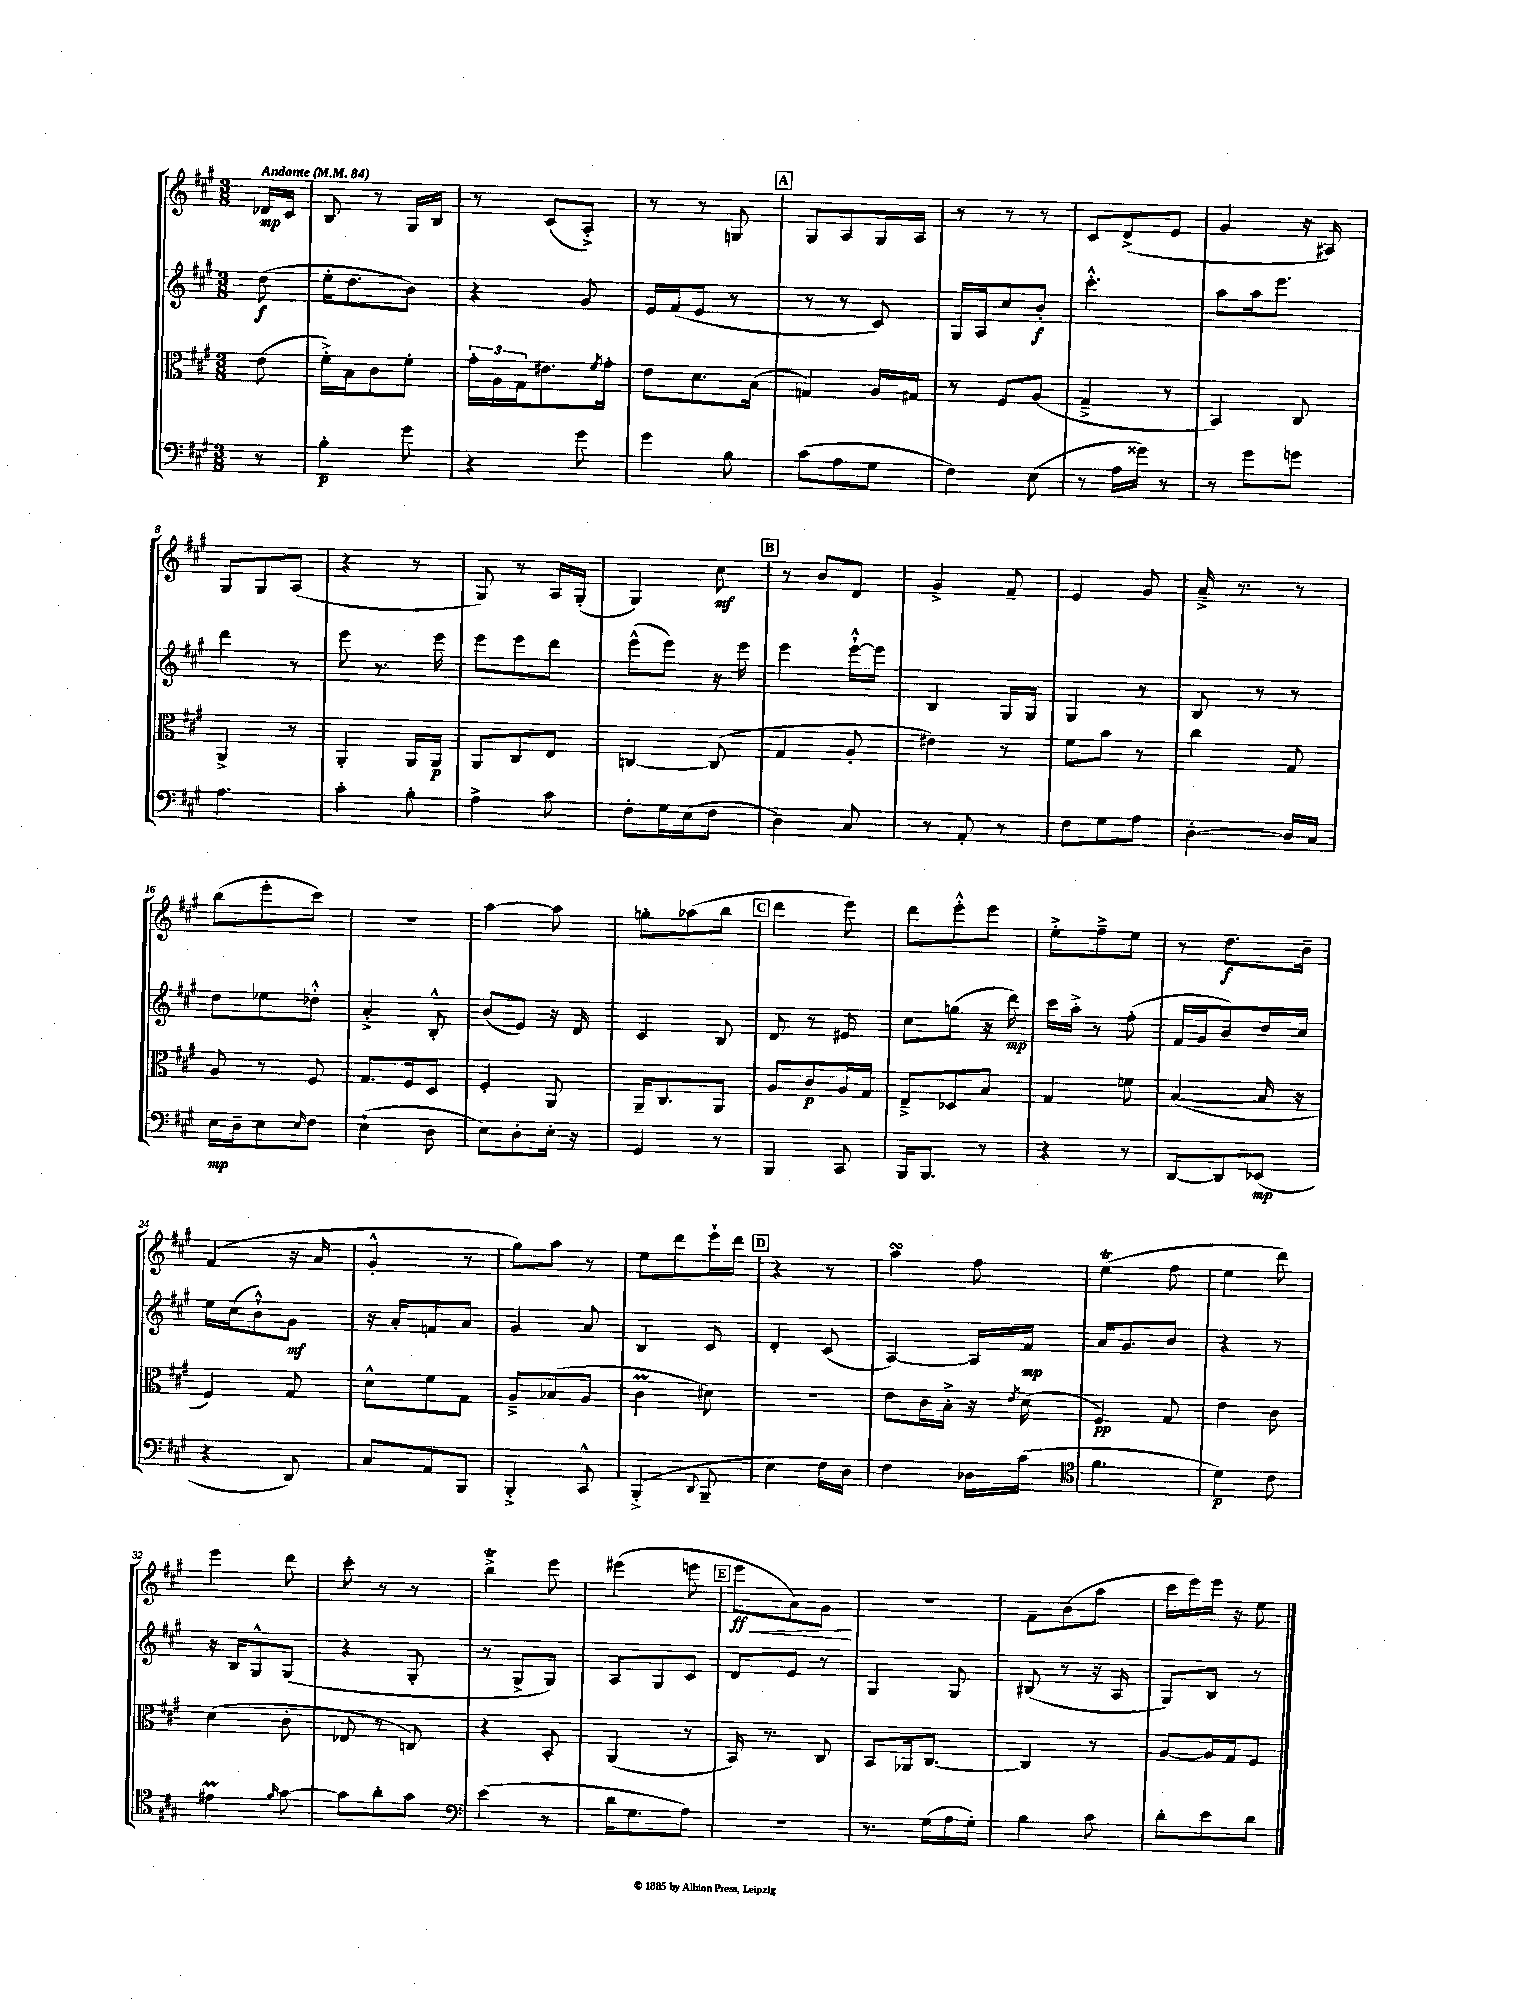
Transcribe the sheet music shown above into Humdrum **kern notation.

**kern	**dynam	**kern	**dynam	**kern	**dynam	**kern	**dynam
*part4	*part4	*part3	*part3	*part2	*part2	*part1	*part1
*staff4	*staff4	*staff3	*staff3	*staff2	*staff2	*staff1	*staff1
*clefF4	*	*clefC3	*	*clefG2	*	*clefG2	*
*k[f#c#g#]	*	*k[f#c#g#]	*	*k[f#c#g#]	*	*k[f#c#g#]	*
*M3/8	*	*M3/8	*	*M3/8	*	*M3/8	*
*MM84	*	*MM84	*	*MM84	*	*MM84	*
=	=	=	=	=	=	=	=
!	!	!	!	!	!	!LO:TX:a:B:t=Andante	!
8r	.	(8e\	.	(8dd\	f	16d-X/LL	mp
.	.	.	.	.	.	16c#/JJ	.
=1	=1	=1	=1	=1	=1	=1	=1
4B'\	p	16f#'^\LL)	.	16ee'\KL	.	8B/	.
.	.	16B\J	.	8.dd\	.	.	.
.	.	8c#\	.	.	.	8r	.
8g#\	.	8f#'\J	.	8b\J)	.	16G#/LL	.
.	.	.	.	.	.	16B/JJ	.
=2	=2	=2	=2	=2	=2	=2	=2
4r	.	24g#'\LL	.	4r	.	8r	.
.	.	24A\	.	.	.	.	.
.	.	24G#\J	.	.	.	.	.
.	.	8.e#X\	.	.	.	(8c#/L	.
8g#\	.	.	.	8g#/	.	8A'^/J)	.
.	.	8qf#/	.	.	.	.	.
.	.	16g#'\Jk	.	.	.	.	.
=3	=3	=3	=3	=3	=3	=3	=3
4g#\	.	8e\L	.	16e/LL	.	8r	.
.	.	.	.	(16f#/J	.	.	.
.	.	8.d\	.	8e/J	.	8r	.
8B\	.	.	.	8r	.	8Gn/	.
.	.	(16B\Jk	.	.	.	.	.
!!LO:REH:place=s1:t=A
=4	=4	=4	=4	=4	=4	=4	=4
(8c#\L	.	4Gn/)	.	8r	.	8G#/L	.
8A\	.	.	.	8r	.	8A/	.
8G#\J	.	16A/LL	.	8c#/)	.	16G#/L	.
.	.	16G#X/JJ	.	.	.	16A/JJ	.
=5	=5	=5	=5	=5	=5	=5	=5
4F#\)	.	8r	.	16G#/LL	.	8r	.
.	.	.	.	16A/J	.	.	.
.	.	8F#/L	.	8cc#/	.	8r	.
(8E\	.	(8A/J	.	8b'/J	f	8r	.
=6	=6	=6	=6	=6	=6	=6	=6
8r	.	4G#~^/	.	4.ccc#'^^\	.	8c#/L	.
16A\LL	.	.	.	.	.	(8d^/	.
16g##X\JJ)	.	.	.	.	.	.	.
8r	.	8r	.	.	.	8e/J	.
=7	=7	=7	=7	=7	=7	=7	=7
8r	.	4BB/)	.	8aa\L	.	4g#/	.
8g#\L	.	.	.	16aa\k	.	.	.
.	.	.	.	8.eee\J	.	.	.
8gn\J	.	8C#/	.	.	.	16r	.
.	.	.	.	.	.	16A#X/)	.
!!LO:LB:g=z
=8	=8	=8	=8	=8	=8	=8	=8
4.A\	.	4AA^/	.	4ddd\	.	8G#/L	.
.	.	.	.	.	.	8G#/	.
.	.	8r	.	8r	.	(8A/J	.
=9	=9	=9	=9	=9	=9	=9	=9
4c#'\	.	4AA'/	.	8eee\	.	4r	.
.	.	.	.	8.r	.	.	.
8B'\	.	16AA/LL	.	.	.	8r	.
.	.	16AA/JJ	p	16eee\	.	.	.
=10	=10	=10	=10	=10	=10	=10	=10
4A^\	.	8AA/L	.	8eee\L	.	8G#/)	.
.	.	8C#/	.	8eee\	.	8r	.
8c#\	.	8E/J	.	8ddd\J	.	16A/LL	.
.	.	.	.	.	.	(16G#'/JJ	.
=11	=11	=11	=11	=11	=11	=11	=11
8F#'\L	.	[4Cn/	.	(8eee^^\L	.	4G#/)	.
16G#\L	.	.	.	8eee\J)	.	.	.
(16E\J	.	.	.	.	.	.	.
8F#\J	.	(8C/]	.	16r	.	8cc#\	mf
.	.	.	.	16eee\	.	.	.
!!LO:REH:place=s1:t=B
=12	=12	=12	=12	=12	=12	=12	=12
4D\)	.	4G#/	.	4eee\	.	8r	.
.	.	.	.	.	.	8b/L	.
8C#/	.	8A'/	.	[16eee`^^\LL	.	8d/J	.
.	.	.	.	16eee\JJ]	.	.	.
=13	=13	=13	=13	=13	=13	=13	=13
8r	.	4e#X\)	.	4B/	.	4g#^/	.
8AA'/	.	.	.	.	.	.	.
8r	.	8r	.	16G#/LL	.	8f#~/	.
.	.	.	.	16G#/JJ	.	.	.
=14	=14	=14	=14	=14	=14	=14	=14
8F#\L	.	8f#\L	.	4G#/	.	4e/	.
8G#\	.	8b\J	.	.	.	.	.
8A\J	.	8r	.	8r	.	8g#/	.
=15	=15	=15	=15	=15	=15	=15	=15
[4D'\	.	4cc#\	.	8B/	.	16a~^/	.
.	.	.	.	.	.	8.r	.
.	.	.	.	8r	.	.	.
16D/LL]	.	8G#/	.	8r	.	8r	.
16C#/JJ	.	.	.	.	.	.	.
!!LO:LB:g=z
=16	=16	=16	=16	=16	=16	=16	=16
16E\LL	mp	8A/	.	8dd\L	.	(8bb\L	.
16D~\J	.	.	.	.	.	.	.
8E\	.	8r	.	8ee-X\	.	8eee'\	.
16qqE/	.	.	.	.	.	.	.
8F#\J	.	8F#/	.	8dd-X'^^\J	.	8ccc#\J)	.
=17	=17	=17	=17	=17	=17	=17	=17
(4E`\	.	8.G#/L	.	4a'^/	.	4.r	.
.	.	16F#/k	.	.	.	.	.
8D\	.	8D/J	.	8B'^^/	.	.	.
=18	=18	=18	=18	=18	=18	=18	=18
8E\L)	.	4F#'/	.	(8b/L	.	[4aa\	.
8D'\	.	.	.	8e/J)	.	.	.
16E'\Jk	.	8AA/	.	16r	.	8aa\]	.
16r	.	.	.	16d/	.	.	.
=19	=19	=19	=19	=19	=19	=19	=19
4GG#/	.	16AA~/KL	.	4c#/	.	8ggn'\L	.
.	.	8.C#/	.	.	.	.	.
.	.	.	.	.	.	(8aa-X\	.
8r	.	8AA/J	.	8B/	.	8bb\J	.
!!LO:REH:place=s1:t=C
=20	=20	=20	=20	=20	=20	=20	=20
4BBB/	.	8A/L	.	8d/	.	4ddd\	.
.	.	8c#/	p	8r	.	.	.
8CC#/	.	16A/L	.	8e#X/	.	8eee\)	.
.	.	16G#/JJ	.	.	.	.	.
=21	=21	=21	=21	=21	=21	=21	=21
16BBB/KL	.	8E~^/L	.	8cc#\L	.	8ddd\L	.
8.BBB/J	.	.	.	.	.	.	.
.	.	8D-X/	.	(8ggn\J	.	8eee'^^\	.
8r	.	8B/J	.	16r	.	8eee\J	.
.	.	.	.	16ddd\)	mp	.	.
=22	=22	=22	=22	=22	=22	=22	=22
4r	.	4G#/	.	16ccc#\LL	.	8ee'^\L	.
.	.	.	.	16aa'^\JJ	.	.	.
.	.	.	.	8r	.	8ff#~^\	.
8r	.	8fn\	.	(8ff#'\	.	8ee\J	.
=23	=23	=23	=23	=23	=23	=23	=23
[8DD/L	.	([4B/	.	16f#/LL	.	8r	.
.	.	.	.	16g#/J	.	.	.
8DD/]	.	.	.	8b/)	.	8.dd\L	f
(8EE-X/J	mp	16B/]	.	16dd/L	.	.	.
.	.	16r	.	16cc#/JJ	.	16b~\Jk	.
!!LO:LB:g=z
=24	=24	=24	=24	=24	=24	=24	=24
4r	.	4F#/)	.	16ee\LL	.	(4f#/	.
.	.	.	.	(16cc#\J	.	.	.
.	.	.	.	8b`^^\)	.	.	.
8DD/)	.	8G#/	.	8g#\J	mf	16r	.
.	.	.	.	.	.	16a/	.
=25	=25	=25	=25	=25	=25	=25	=25
8C#/L	.	8d^^\L	.	16r	.	4g#'^^/	.
.	.	.	.	16a'/KL	.	.	.
8AA/	.	8f#\	.	8fn/	.	.	.
8BBB/J	.	8G#\J	.	8a/J	.	8r	.
=26	=26	=26	=26	=26	=26	=26	=26
4BBB'^/	.	8A~^/L	.	4g#/	.	8gg#\L)	.
.	.	(8B-X/	.	.	.	8aa\J	.
8CC#^^/	.	8A/J	.	8a/	.	8r	.
=27	=27	=27	=27	=27	=27	=27	=27
(4BBB'^/	.	4c#m\	.	4B/	.	8ee\L	.
.	.	.	.	.	.	8ddd\	.
8qqDD/	.	.	.	.	.	.	.
8BBB~/	.	8d#X\)	.	8c#/	.	16eee`\L	.
.	.	.	.	.	.	16ddd\JJ	.
!!LO:REH:place=s1:t=D
=28	=28	=28	=28	=28	=28	=28	=28
4E\	.	4.r	.	4d'/	.	4r	.
16F#\LL)	.	.	.	(8c#/	.	8r	.
16D\JJ	.	.	.	.	.	.	.
=29	=29	=29	=29	=29	=29	=29	=29
4F#\	.	8e\L	.	[4A/)	.	4aasSSs\	.
.	.	16c#\L	.	.	.	.	.
.	.	16B'^\JJ	.	.	.	.	.
16D-X\LL	.	16r	.	16A/LL]	.	8ff#\	.
.	.	8qe/	.	.	.	.	.
(16c#\JJ	.	(16d\	.	16f#/JJ	mp	.	.
=30	=30	=30	=30	=30	=30	=30	=30
*clefC4	*	*	*	*	*	*	*
4.f#\	.	4F#/)	pp	16a/KL	.	(4eeT\	.
.	.	.	.	8.g#/	.	.	.
.	.	8G#/	.	8b/J	.	8ff#\	.
=31	=31	=31	=31	=31	=31	=31	=31
4d\)	p	4e\	.	4r	.	4ee\	.
8c#\	.	8c#\	.	8r	.	8ddd\)	.
!!LO:LB:g=z
=32	=32	=32	=32	=32	=32	=32	=32
4e#Xm\	.	(4d\	.	16r	.	4eee\	.
.	.	.	.	16B/KL	.	.	.
.	.	.	.	8G#^^/	.	.	.
16qqf#/	.	.	.	.	.	.	.
[8g#\	.	8c#'\	.	(8G#/J	.	8ddd\	.
=33	=33	=33	=33	=33	=33	=33	=33
8g#\L]	.	8E-X/	.	4r	.	8ccc#'\	.
8a'\	.	8r	.	.	.	8r	.
8g#\J	.	8Cn/)	.	8G#'/	.	8r	.
=34	=34	=34	=34	=34	=34	=34	=34
*clefF4	*	*	*	*	*	*	*
(4e\	.	4r	.	8r	.	4bbT^\	.
.	.	.	.	8G#^/L	.	.	.
8r	.	8BB'/	.	8G#/J)	.	8eee\	.
=35	=35	=35	=35	=35	=35	=35	=35
16d\KL	.	(4AA/	.	8A/L	.	(4eee#X\	.
8.G#\	.	.	.	.	.	.	.
.	.	.	.	8G#/	.	.	.
8A\J)	.	8r	.	8c#/J	.	8eeen\	.
!!LO:REH:place=s1:t=E
=36	=36	=36	=36	=36	=36	=36	=36
!	!	!	!	!	!	!	!LO:HP:b
4.r	.	16BB/)	.	8d/L	.	8eee\L	< ff
.	.	8.r	.	.	.	.	.
.	.	.	.	8e/J	.	8a\)	.
.	.	8C#/	.	8r	.	8g#\J	.
.	.	.	.	.	.	.	[
=37	=37	=37	=37	=37	=37	=37	=37
8.r	.	8BB/L	.	4G#/	.	4.r	.
.	.	16AA-X/k	.	.	.	.	.
(16G#\LL	.	[8.C#/J	.	.	.	.	.
16A\	.	.	.	8G#/	.	.	.
16G#'\JJ)	.	.	.	.	.	.	.
=38	=38	=38	=38	=38	=38	=38	=38
4B\	.	4C#/]	.	(8B#X/	.	8f#~\L	.
.	.	.	.	8r	.	(8b\	.
8c#\	.	8r	.	16r	.	8aa\J	.
.	.	.	.	16A/	.	.	.
=39	=39	=39	=39	=39	=39	=39	=39
8d'\L	.	[8A/L	.	8G#/L)	.	16ccc#\LL	.
.	.	.	.	.	.	16eee\)	.
8e\	.	16A/L]	.	8B/J	.	16eee\JJ	.
.	.	16G#/J	.	.	.	16r	.
8d\J	.	8F#/J	.	8r	.	8ee\	.
==	==	==	==	==	==	==	==
*-	*-	*-	*-	*-	*-	*-	*-
